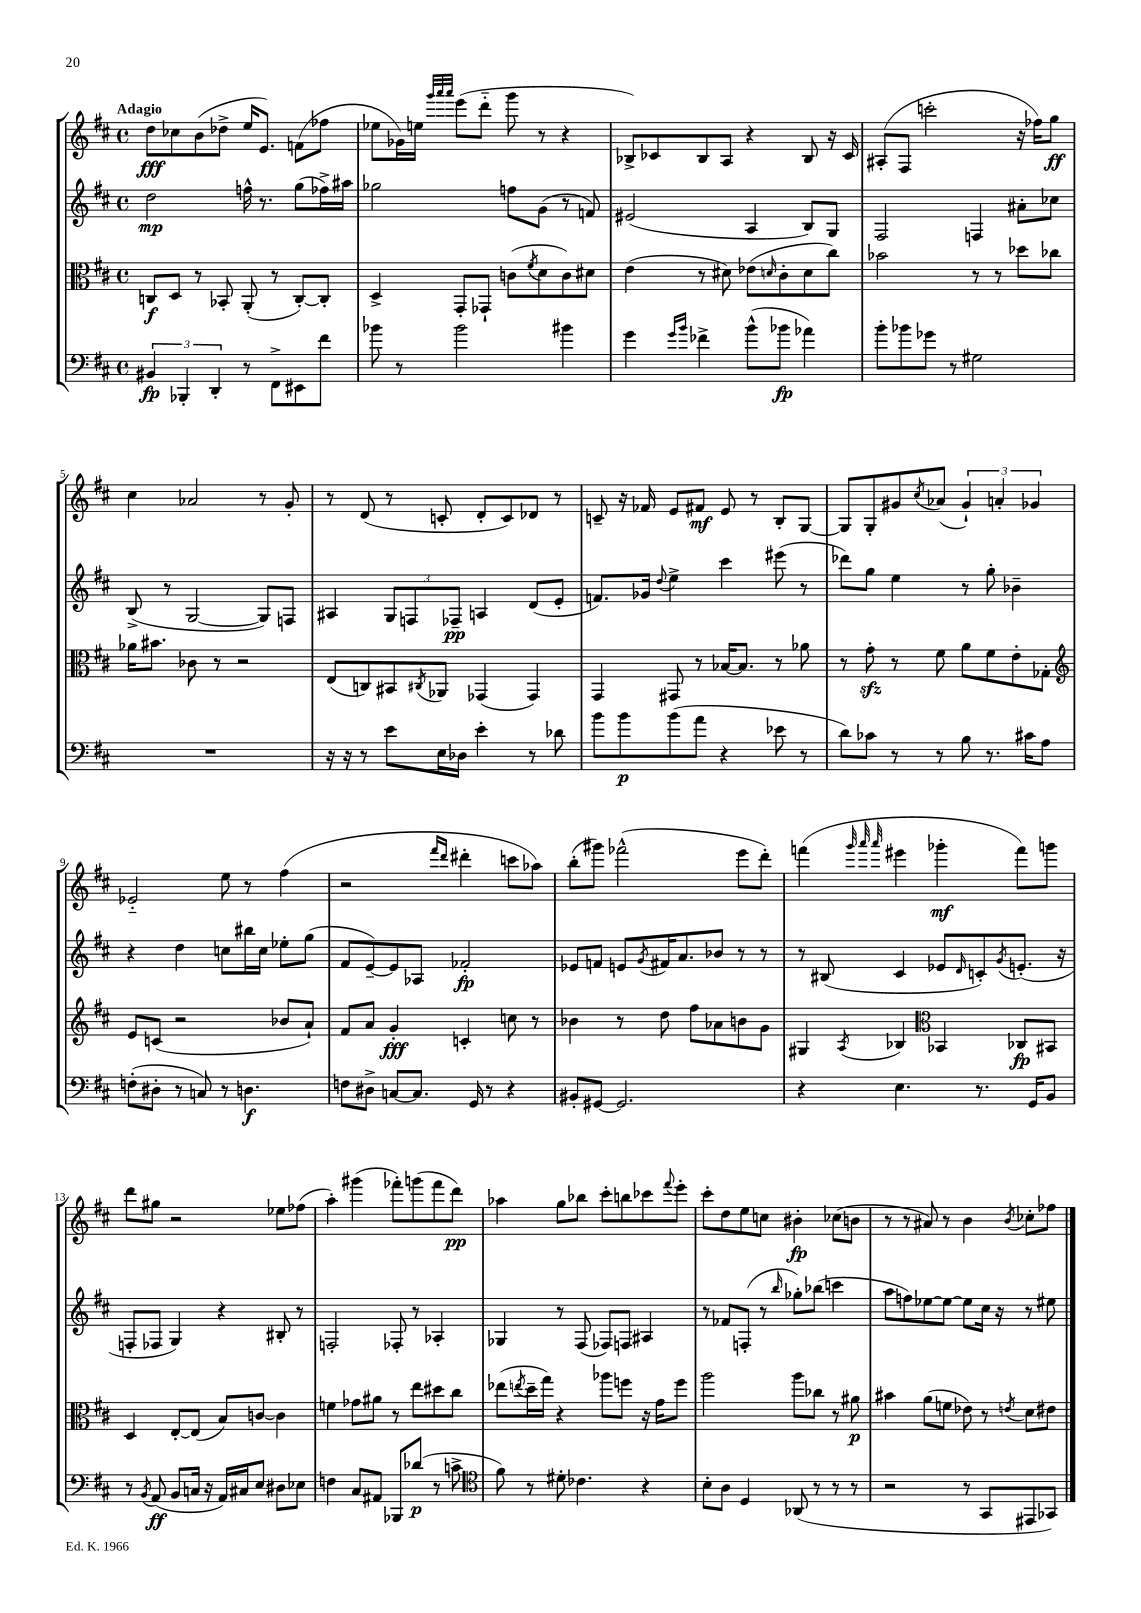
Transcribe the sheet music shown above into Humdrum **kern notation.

**kern	**dynam	**kern	**dynam	**kern	**dynam	**kern	**dynam
*part4	*part4	*part3	*part3	*part2	*part2	*part1	*part1
*staff4	*staff4	*staff3	*staff3	*staff2	*staff2	*staff1	*staff1
*clefF4	*	*clefC3	*	*clefG2	*	*clefG2	*
*k[f#c#]	*	*k[f#c#]	*	*k[f#c#]	*	*k[f#c#]	*
*M4/4	*	*M4/4	*	*M4/4	*	*M4/4	*
*met(c)	*	*met(c)	*	*met(c)	*	*met(c)	*
=1	=1	=1	=1	=1	=1	=1	=1
!	!	!	!	!	!	!LO:TX:a:B:t=Adagio	!
6BB#X/	fp	8Cn/L	f	2dd\	mp	8dd\L	fff
.	.	8D/J	.	.	.	8cc-X\	.
6BBB-X'/	.	.	.	.	.	.	.
.	.	8r	.	.	.	(8b\	.
6DD'/	.	.	.	.	.	.	.
.	.	8BB-X'/	.	.	.	8dd-X^\J	.
8r	.	(8AA'/	.	16ffn^^\	.	16ee/KL	.
.	.	.	.	8.r	.	8.e/J)	.
8FF#^\L	.	8r	.	.	.	.	.
8EE#X\	.	[8C'/L)	.	(8gg\L	.	(8fn\L	.
8f#\J	.	8C'/J]	.	16ff-X^\L)	.	8ff-X\J	.
.	.	.	.	16aa#X\JJ	.	.	.
=2	=2	=2	=2	=2	=2	=2	=2
8b-X\	.	4D^/	.	2gg-X\	.	8ee-X\L	.
8r	.	.	.	.	.	16g-X\L)	.
.	.	.	.	.	.	16een\JJ	.
.	.	.	.	.	.	32qqggg/LLL	.
.	.	.	.	.	.	32qqaaa/	.
.	.	.	.	.	.	32qqaaa/JJJ	.
2b-\	.	8GG'/L	.	.	.	(8eee\L	.
.	.	8GG-X`/J	.	.	.	8ddd\J	.
.	.	(8cn\L	.	8ffn\L	.	8ggg\	.
.	.	8qf#/	.	.	.	.	.
.	.	8d\	.	(8g\J	.	8r	.
4b#X\	.	8c\)	.	8r	.	4r	.
.	.	8d#X\J	.	8fn/)	.	.	.
=3	=3	=3	=3	=3	=3	=3	=3
4g\	.	(4e\	.	(2e#X/	.	8B-X^/L)	.
.	.	.	.	.	.	8c-X/	.
16qqg/LL	.	.	.	.	.	.	.
16qqb/JJ	.	.	.	.	.	.	.
4f-X^\	.	8r	.	.	.	8B-/	.
.	.	8d#X\)	.	.	.	8A/J	.
(8b^^\L	.	(8e-X\L	.	4A/	.	4r	.
.	.	16qqdn/	.	.	.	.	.
8b-X\J	fp	8c#'\	.	.	.	.	.
4a-X\)	.	8d\	.	8B/L)	.	8B-/	.
.	.	8cc#\J)	.	8G/J	.	16r	.
.	.	.	.	.	.	16c-/	.
=4	=4	=4	=4	=4	=4	=4	=4
8b'\L	.	2b-X\	.	2F#/	.	(8A#X'/L	.
8b-X\	.	.	.	.	.	8F#/J	.
8g-X\J	.	.	.	.	.	2cccn'\	.
8r	.	.	.	.	.	.	.
2G#X\	.	8r	.	4Fn/	.	.	.
.	.	8r	.	.	.	.	.
.	.	8dd-X\L	.	8a#X'\L	.	16r	.
.	.	.	.	.	.	16ff-X\KL)	.
.	.	8cc-X\J	.	8cc-X\J	.	8gg\J	ff
!!LO:LB:g=z
=5	=5	=5	=5	=5	=5	=5	=5
1r	.	16a-X\KL	.	(8B^/	.	4cc#\	.
.	.	8.b#X\J	.	.	.	.	.
.	.	.	.	8r	.	.	.
.	.	8c-X\	.	[2G/	.	2a-X/	.
.	.	8r	.	.	.	.	.
.	.	2r	.	.	.	.	.
.	.	.	.	8G/L])	.	8r	.
.	.	.	.	8Fn/J	.	8g'/	.
=6	=6	=6	=6	=6	=6	=6	=6
16r	.	(8E/L	.	4A#X/	.	8r	.
16r	.	.	.	.	.	.	.
8r	.	8Cn/)	.	.	.	(8d/	.
8e\L	.	8BB#X/	.	12G/L	.	8r	.
.	.	.	.	12Fn/	.	.	.
.	.	8qC#X/	.	.	.	.	.
16E\L	.	8AA-X/J	.	.	.	8cn'/	.
.	.	.	.	12F-X~/J	pp	.	.
16D-X\JJ	.	.	.	.	.	.	.
4e'\	.	(4GG-X/	.	4An/	.	8d'/L	.
.	.	.	.	.	.	8c/)	.
8r	.	4GG-/)	.	(8d/L	.	8d-X/J	.
8d-X\	.	.	.	8e'/J	.	8r	.
=7	=7	=7	=7	=7	=7	=7	=7
8b\L	.	4GG/	.	8.fn/L)	.	8cn~/	.
8b\	p	.	.	.	.	16r	.
.	.	.	.	16g-X/Jk	.	16f-X/	.
.	.	.	.	8qqdd/	.	.	.
(8b\	.	8GG#X/	.	4ee^\	.	8e/L	.
8a\J	.	8r	.	.	.	8f#X/J	mf
4r	.	[16B-X/KL	.	4ccc#\	.	8e/	.
.	.	8.B-/J]	.	.	.	.	.
.	.	.	.	.	.	8r	.
8e-X\	.	8r	.	(8eee#X\	.	8B'/L	.
8r	.	8a-X\	.	8r	.	[8G/J	.
=8	=8	=8	=8	=8	=8	=8	=8
8d\L)	.	8r	.	8ddd-X\L)	.	8G/L]	.
8c-X\J	.	8gzz'\	.	8gg\J	.	8G'/	.
8r	.	8r	.	4ee\	.	8g#X/	.
.	.	.	.	.	.	8qcc#/	.
8r	.	8f#\	.	.	.	(8a-X/J	.
8B\	.	8a\L	.	8r	.	6g#`/)	.
8.r	.	8f#\	.	8gg'\	.	.	.
.	.	.	.	.	.	6an'/	.
.	.	8e'\	.	4b-X~\	.	.	.
16c#X\KL	.	.	.	.	.	.	.
.	.	.	.	.	.	6g-X/	.
8A\J	.	8G-X'\J	.	.	.	.	.
!!LO:LB:g=z
=9	=9	=9	=9	=9	=9	=9	=9
*	*	*clefG2	*	*	*	*	*
(8Fn'\L	.	8e/L	.	4r	.	2e-X/	.
8D#X'\J	.	(8cn/J	.	.	.	.	.
8r	.	2r	.	4dd\	.	.	.
8Cn/)	.	.	.	.	.	.	.
8r	.	.	.	8ccn\L	.	8ee\	.
4.Dn\	f	.	.	16bb#X\L	.	8r	.
.	.	.	.	16cc\JJ	.	.	.
.	.	8b-X/L	.	8ee-X'\L	.	(4ff#\	.
.	.	8a`/J)	.	(8gg\J	.	.	.
=10	=10	=10	=10	=10	=10	=10	=10
8Fn\L	.	8f#/L	.	8f#/L	.	2r	.
8D#X^\J	.	8a/J	.	[8e~/)	.	.	.
[8Cn/L	.	4g'/	fff	8e/]	.	.	.
8.C/J]	.	.	.	8A-X/J	.	.	.
.	.	.	.	.	.	16qqfff#/LL	.
.	.	.	.	.	.	16qqddd/JJ	.
.	.	4cn'/	.	2f-X'/	fp	4ddd#X'\	.
16GG/	.	.	.	.	.	.	.
8r	.	.	.	.	.	.	.
4r	.	8ccn\	.	.	.	8cccn\L	.
.	.	8r	.	.	.	8aa-X\J)	.
=11	=11	=11	=11	=11	=11	=11	=11
8BB#X'/L	.	4b-X\	.	8e-X/L	.	(8bb'\L	.
[8GG#X/J	.	.	.	8fn/J	.	8ggg#X\J)	.
2.GG#/]	.	8r	.	8en/L	.	(2fff-X^^\	.
.	.	.	.	8qg/	.	.	.
.	.	8dd\	.	16f#X/K	.	.	.
.	.	.	.	8.a/	.	.	.
.	.	8ff#\L	.	.	.	.	.
.	.	8a-X\	.	8b-X/J	.	.	.
.	.	8bn\	.	8r	.	8eee\L	.
.	.	8g\J	.	8r	.	8ddd'\J)	.
=12	=12	=12	=12	=12	=12	=12	=12
4r	.	4G#X/	.	8r	.	(4fffn\	.
.	.	.	.	(8B#X/	.	.	.
.	.	.	.	.	.	32qqggg/	.
.	.	.	.	.	.	32qqaaa/	.
.	.	8qA/	.	.	.	32qqaaa/	.
4.E\	.	4B-X/	.	4c#/	.	4eee#X\	.
*	*	*clefC3	*	*	*	*	*
.	.	4BB-X/	.	8e-X/L	.	4ggg-X'\	mf
.	.	.	.	16qqd/	.	.	.
8.r	.	.	.	8cn'/)	.	.	.
.	.	.	.	8qg/	.	.	.
.	.	8C-X/L	fp	(8.en'/J	.	8fff\L)	.
16GG/KL	.	.	.	.	.	.	.
8BB/J	.	8BB#X/J	.	.	.	8gggn\J	.
.	.	.	.	16r	.	.	.
!!LO:LB:g=z
=13	=13	=13	=13	=13	=13	=13	=13
8r	.	4D/	.	8Fn'/L	.	8ddd\L	.
8qBB/	.	.	.	.	.	.	.
(8AA/	ff	.	.	8F-X/J	.	8gg#X\J	.
8BB/L	.	[8E'/L	.	4G/)	.	2r	.
16Cn/Jk	.	(8E/J]	.	.	.	.	.
16r	.	.	.	.	.	.	.
16AA/LL)	.	8B/L)	.	4r	.	.	.
16C#X/J	.	.	.	.	.	.	.
8E/J	.	[8cn/J	.	.	.	.	.
8D#X\L	.	4c\]	.	8B#X'/	.	8ee-X\L	.
8E-X\J	.	.	.	8r	.	(8ff-X\J	.
=14	=14	=14	=14	=14	=14	=14	=14
4Fn\	.	4fn\	.	2Fn'/	.	4aa'\)	.
8C#/L	.	8g-X\L	.	.	.	(4ggg#X\	.
8AA#X/J	.	8a#X\J	.	.	.	.	.
8BBB-X/L	.	8r	.	8F-X'/	.	8fff-X'\L)	.
(8d-X/J	p	8ee\L	.	8r	.	(8gggn\	.
8r	.	8dd#X\	.	4A-X'/	.	8fff-\	.
8cn^\	.	8cc#\J	.	.	.	8ddd\J)	pp
=15	=15	=15	=15	=15	=15	=15	=15
*clefC4	*	*	*	*	*	*	*
8f#\)	.	(8ee-X\L	.	4G-X/	.	4aa-X\	.
.	.	8qeen/	.	.	.	.	.
8r	.	16dd~\L	.	.	.	.	.
.	.	16gg\JJ)	.	.	.	.	.
8d#X'\	.	4r	.	8r	.	8gg\L	.
4.c-X\	.	.	.	(8F#/	.	8bb-X\J	.
.	.	8aa-X\L	.	8F-X/L)	.	8ccc#'\L	.
.	.	8ffn\J	.	8Fn/J	.	8bbn\	.
4r	.	16r	.	4A#X/	.	8ccc-X\	.
.	.	16g\KL	.	.	.	.	.
.	.	.	.	.	.	8qqfff#/	.
.	.	8ff\J	.	.	.	8eee'\J	.
=16	=16	=16	=16	=16	=16	=16	=16
8B'\L	.	2aa\	.	8r	.	8ccc#'\L	.
8A\J	.	.	.	8f-X/L	.	8dd\	.
4D/	.	.	.	(8Fn'/J	.	8ee\	.
.	.	.	.	8r	.	8ccn\J	.
.	.	.	.	16qqbb/	.	.	.
(8AA-X/	.	8aa\L	.	8gg-X'\L)	.	4b#X'\	fp
8r	.	8cc-X\J	.	(8bb-X\J	.	.	.
8r	.	8r	.	4cccn\	.	(8cc-X\L	.
8r	.	8a#X\	p	.	.	8bn\J	.
=17	=17	=17	=17	=17	=17	=17	=17
2r	.	4b#X\	.	8aa\L	.	8r	.
.	.	.	.	8ffn\)	.	8r	.
.	.	(8a\L	.	[8ee-X\	.	8a#X/)	.
.	.	8fn\J	.	8ee-\J_	.	8r	.
8r	.	8e-X\)	.	8ee-\L]	.	4b\	.
8GG/L	.	8r	.	16cc#\Jk	.	.	.
.	.	.	.	16r	.	.	.
.	.	8qen/	.	.	.	8qb/	.
8EE#X/	.	8d\L	.	8r	.	8cc-X'\L	.
8GG-X/J)	.	8e#X\J	.	8ee#X\	.	8ff-X\J	.
==	==	==	==	==	==	==	==
*-	*-	*-	*-	*-	*-	*-	*-
